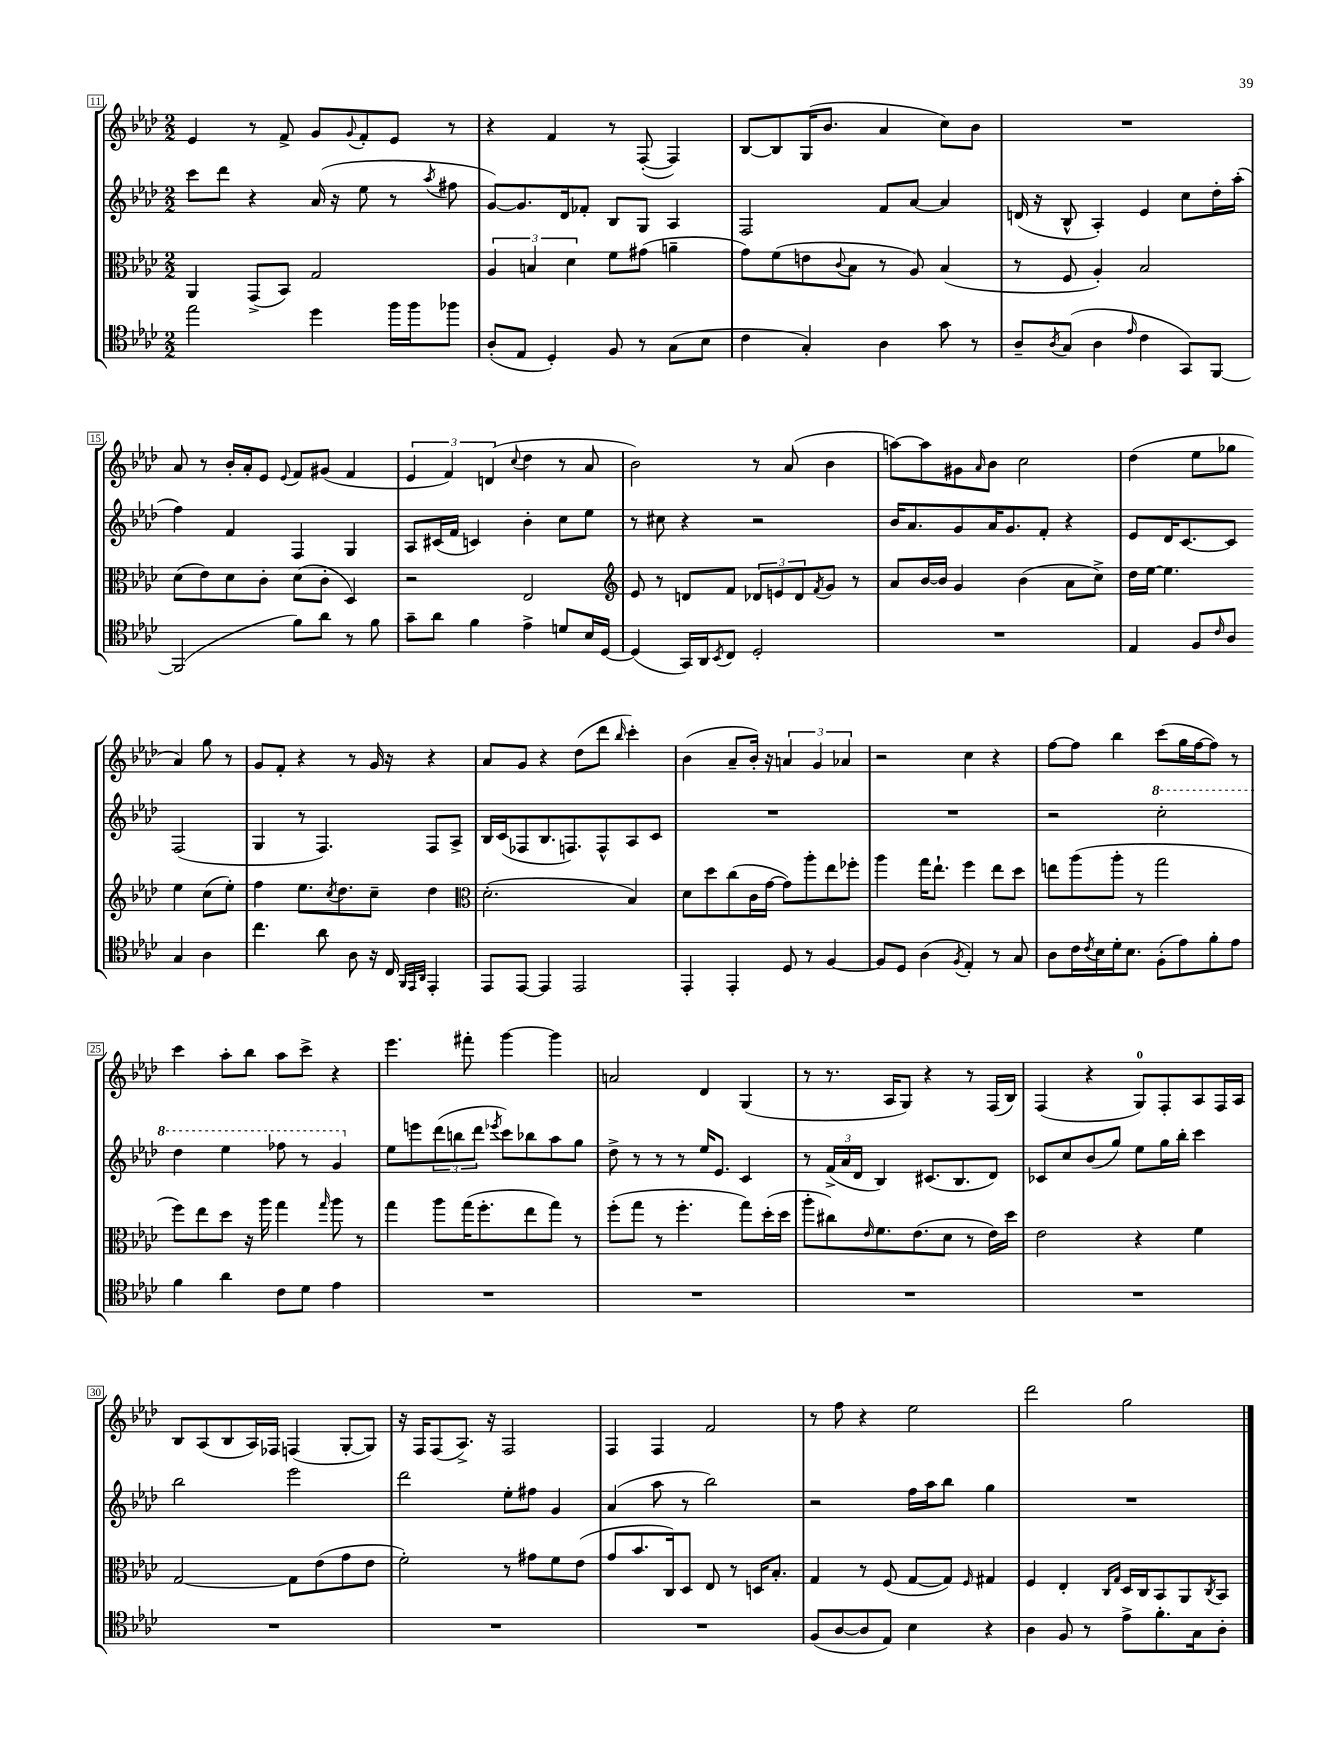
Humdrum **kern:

**kern	**kern	**kern	**kern
*staff4	*staff3	*staff2	*staff1
*clefC4	*clefC3	*clefG2	*clefG2
*k[b-e-a-d-]	*k[b-e-a-d-]	*k[b-e-a-d-]	*k[b-e-a-d-]
*M2/2	*M2/2	*M2/2	*M2/2
2ee-\	4AA-/	8ccc\L	4e-/
.	.	8ddd-\J	.
.	(8GG^/L	4r	8r
.	8BB-/J)	.	8f^/
4dd-\	2G/	(16a-/	8g/L
.	.	16r	.
.	.	.	8qqg/
.	.	8ee-\	8f'/
16ff\LL	.	8r	8e-/J
16ff\J	.	.	.
.	.	8qaa-/	.
8ff-\J	.	8ff#\	8r
=	=	=	=
(8A-'/L	6A-/	[8g/L)	4r
8E-/J	.	8.g/]	.
.	6B/	.	.
4D-'/)	.	.	4f/
.	.	16d-/k	.
.	6d-\	.	.
.	.	8f-'/J	.
8F/	8f\L	8B-/L	8r
8r	(8g#\J	8G/J	([8F'/
(8G\L	4a~\	4A-/	4F/])
8B-\J	.	.	.
=	=	=	=
4c\	8g\L)	2F/	[8B-/L
.	(8f\	.	8B-/]
4G'/)	8e\	.	(16G/K
.	.	.	8.b-/J
.	8qqc/	.	.
.	8B-\J	.	.
4A-\	8r	8f/L	4a-/
.	8A-/)	[8a-/J	.
8g\	(4B-/	4a-/]	8cc\L)
8r	.	.	8b-\J
=	=	=	=
8A-~/L	8r	(16d/	1r
.	.	16r	.
8qA-/	.	.	.
(8G/J	8F/	8B-^^/	.
4A-\	4A-'/)	4A-'/)	.
16qqe-/	.	.	.
4c\	2B-/	4e-/	.
8GG/L)	.	8cc\L	.
[8FF/J	.	16dd-'\L	.
.	.	(16aa-'\JJ	.
=	=	=	=
(2FF/]	(8d-\L	4ff\)	8a-/
.	8e-\)	.	8r
.	8d-\	4f/	16b-'/LL
.	.	.	16a-'/J
.	8c'\J	.	8e-/J
.	.	.	8qqe-/
8f\L)	(8d-\L	4F/	8f/L
8a-\J	8c'\J	.	(8g#/J
8r	4D-/)	4G/	4f/
8f\	.	.	.
=	=	=	=
8g~\L	2r	8A-/L	6e-/
8a-\J	.	(16c#/L	.
.	.	.	6f/)
.	.	16f/JJ	.
4f\	.	4c/)	.
.	.	.	(6d/
.	.	.	8qqcc/
4e-^\	2E-/	4b-'\	4dd-\
8d/L	.	8cc\L	8r
16B-/L	.	8ee-\J	8a-/
[16D-/JJ	.	.	.
=	=	=	=
*	*clefG2	*	*
(4D-/]	8e-/	8r	2b-\)
.	8r	8cc#\	.
16GG/LL)	8d/L	4r	.
16AA-/J	.	.	.
8qBB-/	.	.	.
8C/J	8f/J	.	.
2D-'/	12d-/L	2r	8r
.	12e/	.	.
.	.	.	(8a-/
.	12d-/	.	.
.	8qf/	.	.
.	8g/J	.	4b-\
.	8r	.	.
=	=	=	=
1r	8a-/L	16b-/LK	[8aa\L)
.	.	8.a-/	.
.	[16b-/L	.	8aa\]
.	16b-/]JJ	.	.
.	4g/	8g/	8g#\
.	.	.	16qqa-/
.	.	16a-/K	8b-\J
.	.	8.g/	.
.	(4b-\	.	2cc\
.	.	8f'/J	.
.	8a-\L	4r	.
.	8cc^\J)	.	.
=	=	=	=
4E-/	16dd-\LL	8e-/L	(4dd-\
.	[16ee-\JJ	.	.
.	4.ee-\]	16d-/K	.
.	.	[8.c/	.
8F/L	.	.	8ee-\L
16qqc/	.	.	.
8A-/J	.	8c/]J	8gg-\J
4G/	4ee-\	(2F/	4a-/)
4A-\	(8cc\L	.	8gg-\
.	8ee-'\J)	.	8r
=	=	=	=
4.cc\	4ff\	4G/	8g/L
.	.	.	8f'/J
.	8.ee-\L	8r	4r
8a-\	.	4.F/)	.
.	8qcc/	.	.
.	8.dd-\	.	.
8A-\	.	.	8r
16r	8cc~\J	.	16g/
16C/	.	.	16r
32qqFF/LLL	.	.	.
32qqEE-/	.	.	.
32qqAA-/JJJ	.	.	.
4EE-'/	4dd-\	8F/L	4r
.	.	8A-^/J	.
=	=	=	=
*	*clefC3	*	*
8EE-/L	(2.d-'\	16B-/LL	8a-/L
.	.	(16c/J	.
[8EE-/J	.	8F-/	8g/J
4EE-/]	.	8.B-/	4r
.	.	8.F/)	.
2EE-/	.	.	(8dd-\L
.	.	8F^^/	8ddd-\J
.	.	.	16qqbb-/
.	4B-/)	8A-/	4ccc'\)
.	.	8c/J	.
=	=	=	=
4EE-'/	8d-\L	1r	(4b-\
.	8dd-\	.	.
4EE-'/	(8cc\	.	8a-~/L
.	16c\L	.	16b-'/Jk)
.	[16g\JJ	.	16r
8D-/	8g\]L)	.	6a/
8r	8aa-'\	.	.
.	.	.	6g/
[4F/	8ee-\	.	.
.	.	.	6a-/
.	8ff-'\J	.	.
=	=	=	=
8F/]L	4aa-\	1r	2r
8D-/J	.	.	.
(4A-\	16gg\LK	.	.
.	8.ee-`\J	.	.
8qF/	.	.	.
4E-'/)	4ff\	.	4cc\
8r	8ee-\L	.	4r
8G/	8dd-\J	.	.
=	=	=	=
8A-\L	8ee\L	2r	[8ff\L
16c\L	(8aa-\	.	8ff\]J
8qc/	.	.	.
16B-\	.	.	.
16d-'\J	8aa-'\J	.	4bb-\
8.B-\J	.	.	.
.	8r	.	.
(8F'\L	2gg\	2ccc'\	(8ccc\L
8e-\)	.	.	16gg\L
.	.	.	[16ff\J
8f'\	.	.	8ff\]J)
8e-\J	.	.	8r
=	=	=	=
4f\	8ff\L)	4ddd-\	4ccc\
.	8ee-\	.	.
4a-\	8dd-\J	4eee-\	8aa-'\L
.	16r	.	8bb-\J
.	16aa-\	.	.
8c\L	4gg\	8fff-\	8aa-\L
8d-\J	.	8r	8ccc^\J
.	16qqgg/	.	.
4e-\	8aa-\	4gg/	4r
.	8r	.	.
=	=	=	=
1r	4gg\	8ee-\L	4.eee-\
.	.	8eee\	.
.	8aa-\L	(12ddd-\	.
.	.	12bb\	.
.	(16gg\K	.	8fff#'\
.	.	12ddd-\J	.
.	8.ff'\	.	.
.	.	8qeee-/	.
.	.	8ccc\L)	[4ggg\
.	8ee-\	8bb-\	.
.	8gg\J)	8aa-\	4ggg\]
.	8r	8gg\J	.
=	=	=	=
1r	(8ff'\L	8dd-^\	2a/
.	8gg\J	8r	.
.	8r	8r	.
.	4.ff'\	8r	.
.	.	16ee-/LK	4d-/
.	.	8.e-/J	.
.	8gg\L)	4c/	(4G/
.	(16dd-'\L	.	.
.	16dd-\JJ	.	.
=	=	=	=
1r	8aa-'\L	8r	8r
.	8cc#\)	(24f^/LL	8.r
.	.	24a-/	.
.	.	24d-/JJ	.
.	16qqe-/	.	.
.	8.f\	4B-/)	.
.	.	.	16A-/LK
.	.	.	8G/J)
.	(8.e-\	.	.
.	.	(8.c#/L	4r
.	8d-\J	.	.
.	.	8.B-/	.
.	8r	.	8r
.	16e-\LL)	8d-/J)	(16F/LL
.	16dd-\JJ	.	16B-/JJ)
=	=	=	=
1r	2e-\	8c-/L	(4F/
.	.	8cc/	.
.	.	(8b-/	4r
.	.	8gg/J)	.
.	4r	8ee-\L	8G/L)
.	.	16gg\L	8F'/
.	.	16bb-'\JJ	.
.	4f\	4ccc\	8A-/
.	.	.	16F/L
.	.	.	16A-/JJ
=	=	=	=
1r	[2G/	2bb-\	8B-/L
.	.	.	(8A-/
.	.	.	8B-/
.	.	.	16A-/L)
.	.	.	16F-/JJ
.	8G\]L	2eee-\	(4F/
.	(8e-\	.	.
.	8g\	.	[8G'/L
.	8e-\J	.	8G/]J)
=	=	=	=
1r	2f'\)	2ddd-\	16r
.	.	.	16F/LK
.	.	.	(8F/
.	.	.	8.A-^/J)
.	.	.	16r
.	8r	8ee-'\L	2F/
.	8g#\L	8ff#\J	.
.	8f\	4g/	.
.	(8e-\J	.	.
=	=	=	=
1r	8g/L	(4a-/	4F/
.	8.b-/	.	.
.	.	8aa-\	4F/
.	16C/k)	.	.
.	8D-/J	8r	.
.	8E-/	2bb-\)	2f/
.	8r	.	.
.	16D/LK	.	.
.	8.B-'/J	.	.
=	=	=	=
(8F/L	4G/	2r	8r
[8A-/	.	.	8ff\
8A-/]	8r	.	4r
8E-/J)	(8F/	.	.
4B-\	[8G/L	16ff\LL	2ee-\
.	.	16aa-\J	.
.	8G/]J)	8bb-\J	.
.	16qqF/	.	.
4r	4G#/	4gg\	.
=	=	=	=
4A-\	4F/	1r	2ddd-\
8F/	4E-'/	.	.
8r	.	.	.
.	16qqC/LL	.	.
.	16qqG/JJ	.	.
8e-^\L	16D-/LL	.	2gg\
.	16C/J	.	.
8.f'\	8BB-/	.	.
.	8AA-/	.	.
16G\k	.	.	.
.	8qC/	.	.
8A-'\J	8BB-/J	.	.
==	==	==	==
*-	*-	*-	*-
